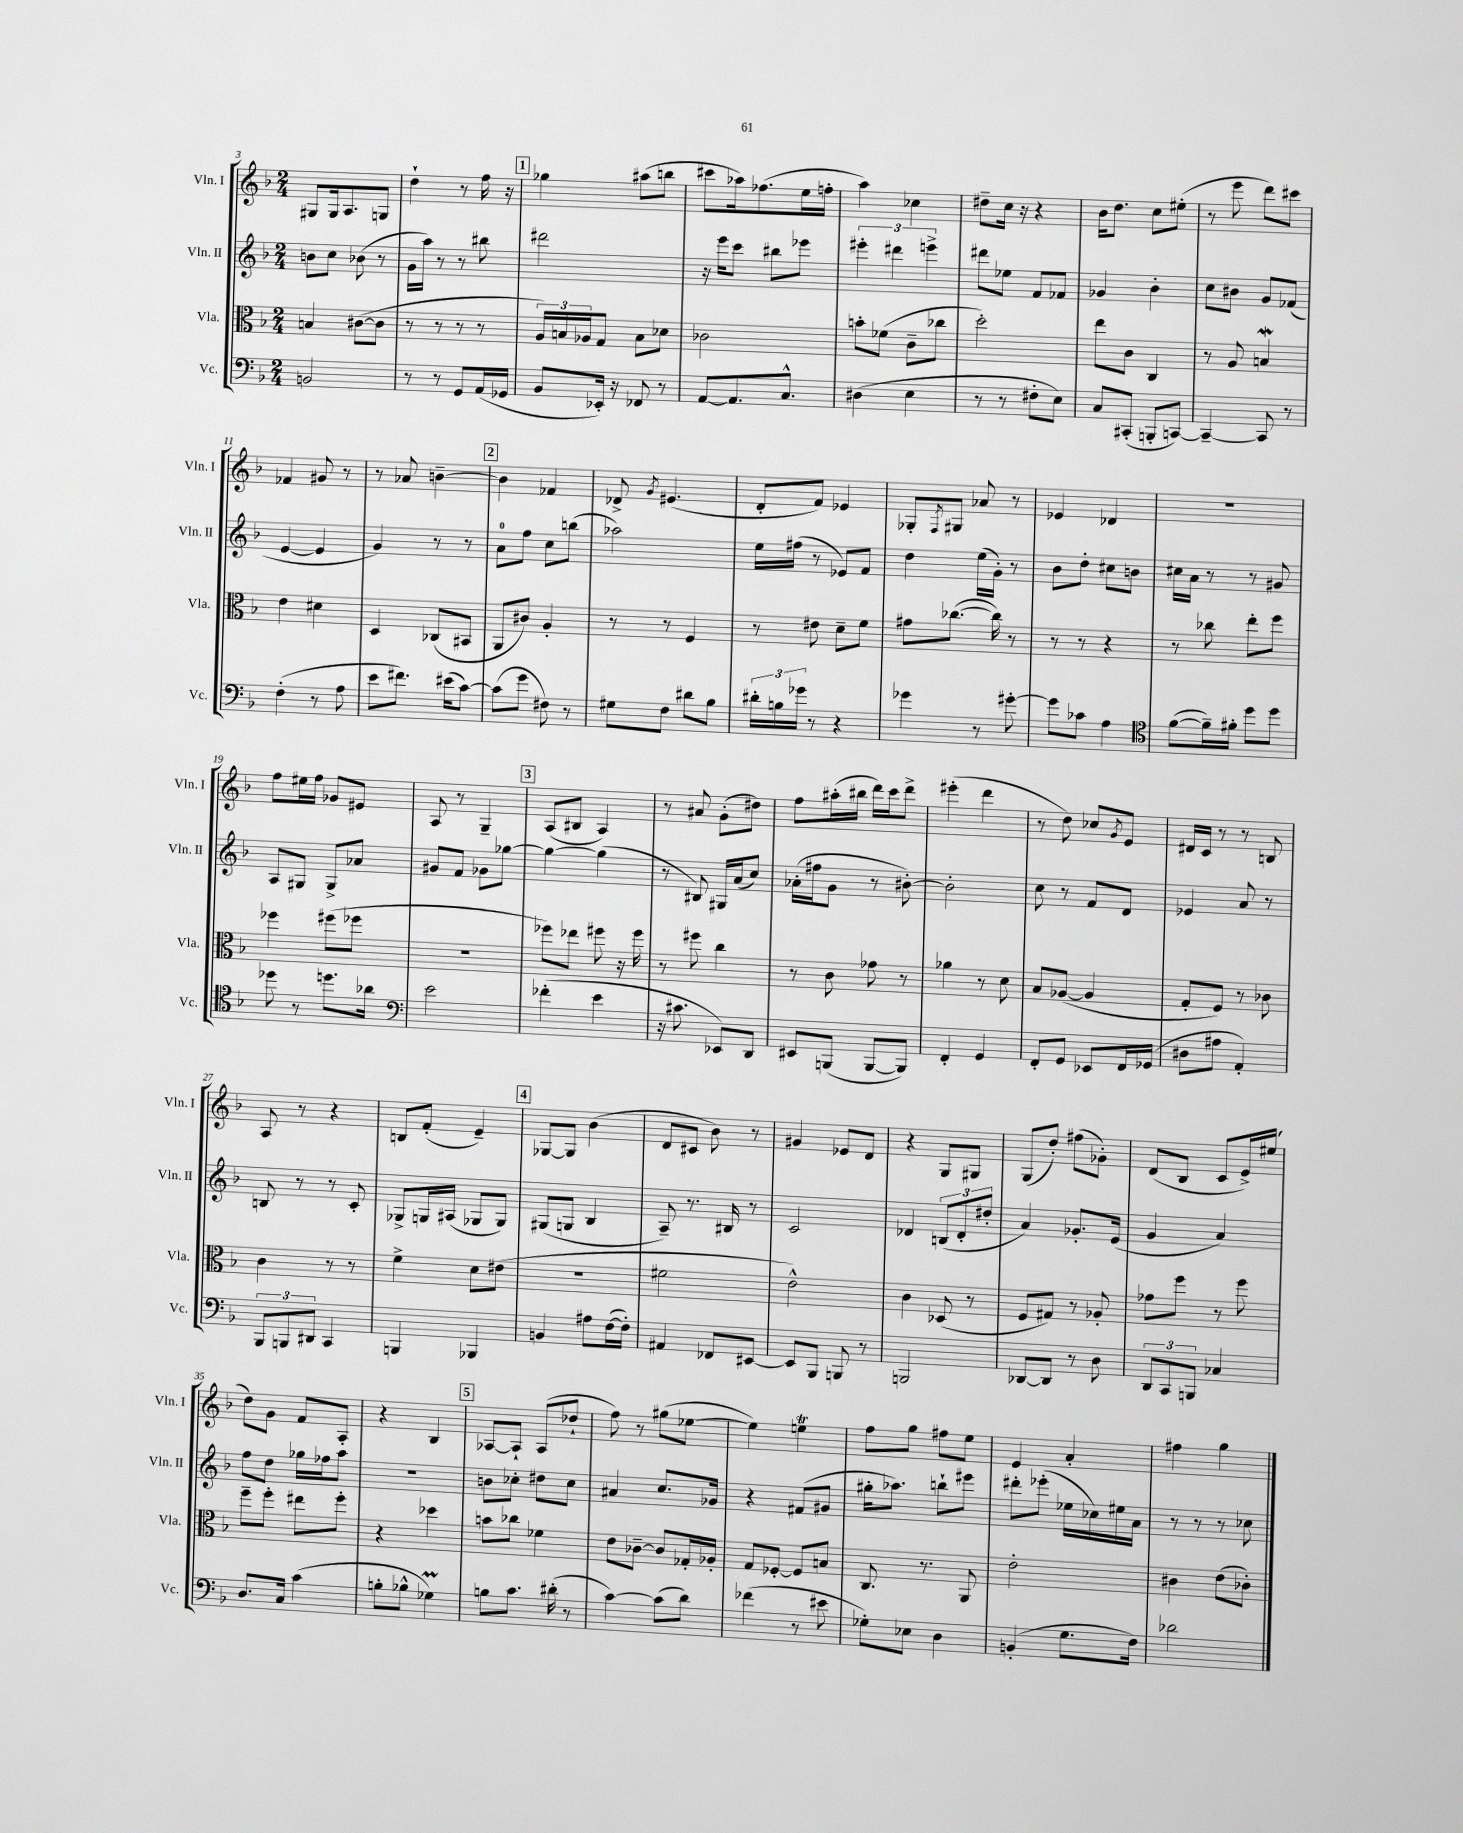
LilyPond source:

<<
\new StaffGroup <<
\new Staff = "s0" \with { instrumentName = "Vln. I" shortInstrumentName = "Vln. I" } {
    \clef treble \key f \major \numericTimeSignature \time 2/4
    gis8 gis16 a8. g8 |
    d''4-! r8 f''16 r16 |
    \mark \markup { \box "1" } ges''4 ais''8( b''8 |
    cis'''8 aes''16) fes''8.( e''16 f''16-. |
    a''4) ces''4 |
    dis''8-- c''16 r16 r4 |
    bes'16 d''8. c''8 eis''8-.( |
    r8 e'''8 d'''8) cis'''8 |
    fes'4 gis'8 r8 |
    r8 aes'8 b'4~-- |
    \mark \markup { \box "2" } b'4 fes'4 |
    des'8-> \acciaccatura { g'8 } eis'4.( |
    d'8-. f'8) ees'4 |
    ges8-. \acciaccatura { f8 } gis8 aes'8 r8 |
    ees'4 des'4 |
    r2 |
    f''8 eis''16 f''16 ges'8 eis'8 |
    a8 r8 g4-- |
    \mark \markup { \box "3" } a8( bis8 a4) |
    r8 ais'8 g'8-.( dis''8) |
    f''8 ais''16-.( bis''16 d'''16) c'''16 d'''8-> |
    eis'''4-.( d'''4 |
    r8 d''8) ces''8 \acciaccatura { g'8 } e'8 |
    dis'16 c'16 r8 r8 b8 |
    a8 r8 r4 |
    b8 f'8-.( e'4--) |
    \mark \markup { \box "4" } ges8~ ges8 bes'4( |
    d'8 cis'8 bes'8) r8 |
    gis'4 ees'8 d'8 |
    r4 g8 gis8 |
    g8( d''8-.) fis''8( ges'8-.) |
    d'8( bes8 c'8 e'16->) eis''16( |
    d''8) g'8 f'8 a8-. |
    r4 bes4 |
    \mark \markup { \box "5" } aes8~ aes8-! aes8( des''8-! |
    f''8) r8 gis''8( ees''8~ |
    ees''4) e''4\trill |
    f''8 g''8 fis''8 e''8 |
    e'4 a'4-. |
    fis''4 g''4 \bar "|." |
}
\new Staff = "s1" \with { instrumentName = "Vln. II" shortInstrumentName = "Vln. II" } {
    \clef treble \key f \major \numericTimeSignature \time 2/4
    b'8 c''8 bes'8( r8 |
    g'16 a''16) r8 r8 bis''8 |
    \mark \markup { \box "1" } dis'''2 |
    r16 e'''16 c'''8 bis''8 ees'''8 |
    \tuplet 3/2 { eis'''4-. dis'''4 e'''4-> } |
    dis'''8 ees''8 f'8 fes'8 |
    ges'4 bes'4-. |
    c''8 bis'8 g'8 fes'8( |
    e'4~ e'4 |
    g'4) r8 r8 |
    \mark \markup { \box "2" } a'8-0 f''8 c''8 b''8( |
    aes''2) |
    e''16 fis''16( r8 ees'8) f'8 |
    d''4 e''16( g'16-.) r8 |
    bes'8 d''8-. cis''8 b'8 |
    cis''16 a'16 r8 r8 gis'8 |
    a8 gis8 gis8-> aes'8 |
    gis'8 f'8 ges'8 ges''8~ |
    \mark \markup { \box "3" } ges''4~ ges''4( |
    r8 bis8) gis16 a'16( c''8) |
    aes'16-.( fis''16 g'8 r8 bis'8~-.) |
    bis'2-. |
    c''8 r8 f'8 d'8 |
    ees'4 a'8 r8 |
    b8 r8 r8 c'8-. |
    ges8-> g16 ais16( ges8 ges8) |
    \mark \markup { \box "4" } gis8( g8 bes4 |
    a8--) r8. bis16 r8 |
    c'2 |
    des'4 \tuplet 3/2 { b8( des'8-. dis''8-. } |
    a'4) ges'8.-. e'16( |
    g'4 a'4) |
    f''8 d''8 ges''16 fes''16 a''8 |
    r2 |
    \mark \markup { \box "5" } b'8 ces''8-. dis''8 ces''8 |
    ais'4 c''8. ges'16 |
    r4 fis'8( gis'8 |
    gis''16-. aes''8.) b''8-! eis'''8 |
    dis'''8-. ees'''8-.( ees''16 ces''16) eis''16 a'16 |
    r8 r8 r8 ces''8 \bar "|." |
}
\new Staff = "s2" \with { instrumentName = "Vla." shortInstrumentName = "Vla." } {
    \clef alto \key f \major \numericTimeSignature \time 2/4
    b4 cis'8~( cis'8 |
    r8 r8 r8 r8 |
    \mark \markup { \box "1" } \tuplet 3/2 { a16) b16 aes16 } g8 b8 des'8 |
    ces'2 |
    b'8-. fes'8( c'8-- ces''8 |
    d''2-.) |
    e''8 c'8 c4 |
    r8 a8 b4\mordent |
    e'4 dis'4 |
    d4 ces8( bis,8 |
    \mark \markup { \box "2" } a,8 cis'8) a4-. |
    r8 r8 f4 |
    r8 eis'8 d'8-- f'8 |
    gis'8 ces''8.~( ces''16) r8 |
    r8 r8 r4 |
    r8 ces''8 e''8-. f''8 |
    fes''4 fis''8( fes''8 |
    r2 |
    \mark \markup { \box "3" } fes''8) ees''8 fis''8 r16 fis''16 |
    r8 fis''8 c''4 |
    r8 c'8 ges'8 r8 |
    aes'4 r8 d'8 |
    bes8 aes8~( aes4 |
    g8-. f8) r8 ces'8 |
    c'4 r8 r8 |
    f'4-> d'8 eis'8( |
    \mark \markup { \box "4" } r2 |
    fis'2 |
    e'2-^) |
    c'4 des8( r8 |
    f8 gis8) r8 aes8-. |
    ges'8 f''8 r8 f''8 |
    f''8-- f''8-. eis''8 f''8-. |
    r4 des''4 |
    \mark \markup { \box "5" } b'8 ces''8 fes'4 |
    e'8 ces'8~-- ces'8 ges16-. aes16-. |
    g8 fes8~-. fes8 b8 |
    c8. r8. a,8 |
    e'2-. |
    cis'4 e'8( ces'8-.) \bar "|." |
}
\new Staff = "s3" \with { instrumentName = "Vc." shortInstrumentName = "Vc." } {
    \clef bass \key f \major \numericTimeSignature \time 2/4
    b,2 |
    r8 r8 g,8 a,16( ges,16 |
    \mark \markup { \box "1" } bes,8 ees,16-.) r16 fes,8 r8 |
    a,8~ a,8. c8.-^ |
    dis4( e4 |
    r8 r8 fis8-. e8) |
    c8 cis,8-.( b,,8-. c,8~) |
    c,4~-- c,8 r8 |
    f4-.( r8 a8 |
    e'8 fis'8.) eis'16( c'8~) |
    \mark \markup { \box "2" } c'8( g'8 fis8) r8 |
    gis8 f8 dis'8 bes8 |
    \tuplet 3/2 { dis'16-. b16 ges'16 } r8 r4 |
    ges'4 r8 gis'8~-. |
    gis'8 ces'8 a4 |
    \clef tenor f'8~( f'16--) fis'16-. d''8 d''8 |
    des''8 r8 d''8. aes'16 |
    \clef bass e'2 |
    \mark \markup { \box "3" } fes'4-.( e'4 |
    r16 cis'8. ees,8) d,8 |
    eis,8 b,,8( b,,8~ b,,8) |
    f,4-. g,4 |
    f,8-. g,8 ees,8 f,16 ges,16( |
    dis8 ais8 a,4-.) |
    \tuplet 3/2 { bes,,8 b,,8 dis,8 } c,4 |
    b,,4 bes,,4 |
    \mark \markup { \box "4" } b,4 ais8 f16~( f16-.) |
    ais,4 fes,8 eis,8~ |
    eis,8 bes,,8 b,,8 r8 |
    b,,2 |
    des,8~ des,8 r8 d8 |
    \tuplet 3/2 { d,8 c,8 b,,8 } ces4 |
    d8. c16 c'4( |
    b8-. bes8-^ ges4\prall) |
    \mark \markup { \box "5" } b8 c'8. dis'16-.( r8 |
    c'4~) c'8( d'8) |
    fes'4( r8 eis'8 |
    ges8-.) ees8 d4 |
    b,4-.( g8. f16) |
    des'2 \bar "|." |
}
>>
>>
\layout { \context { \Score currentBarNumber = #3 } }
